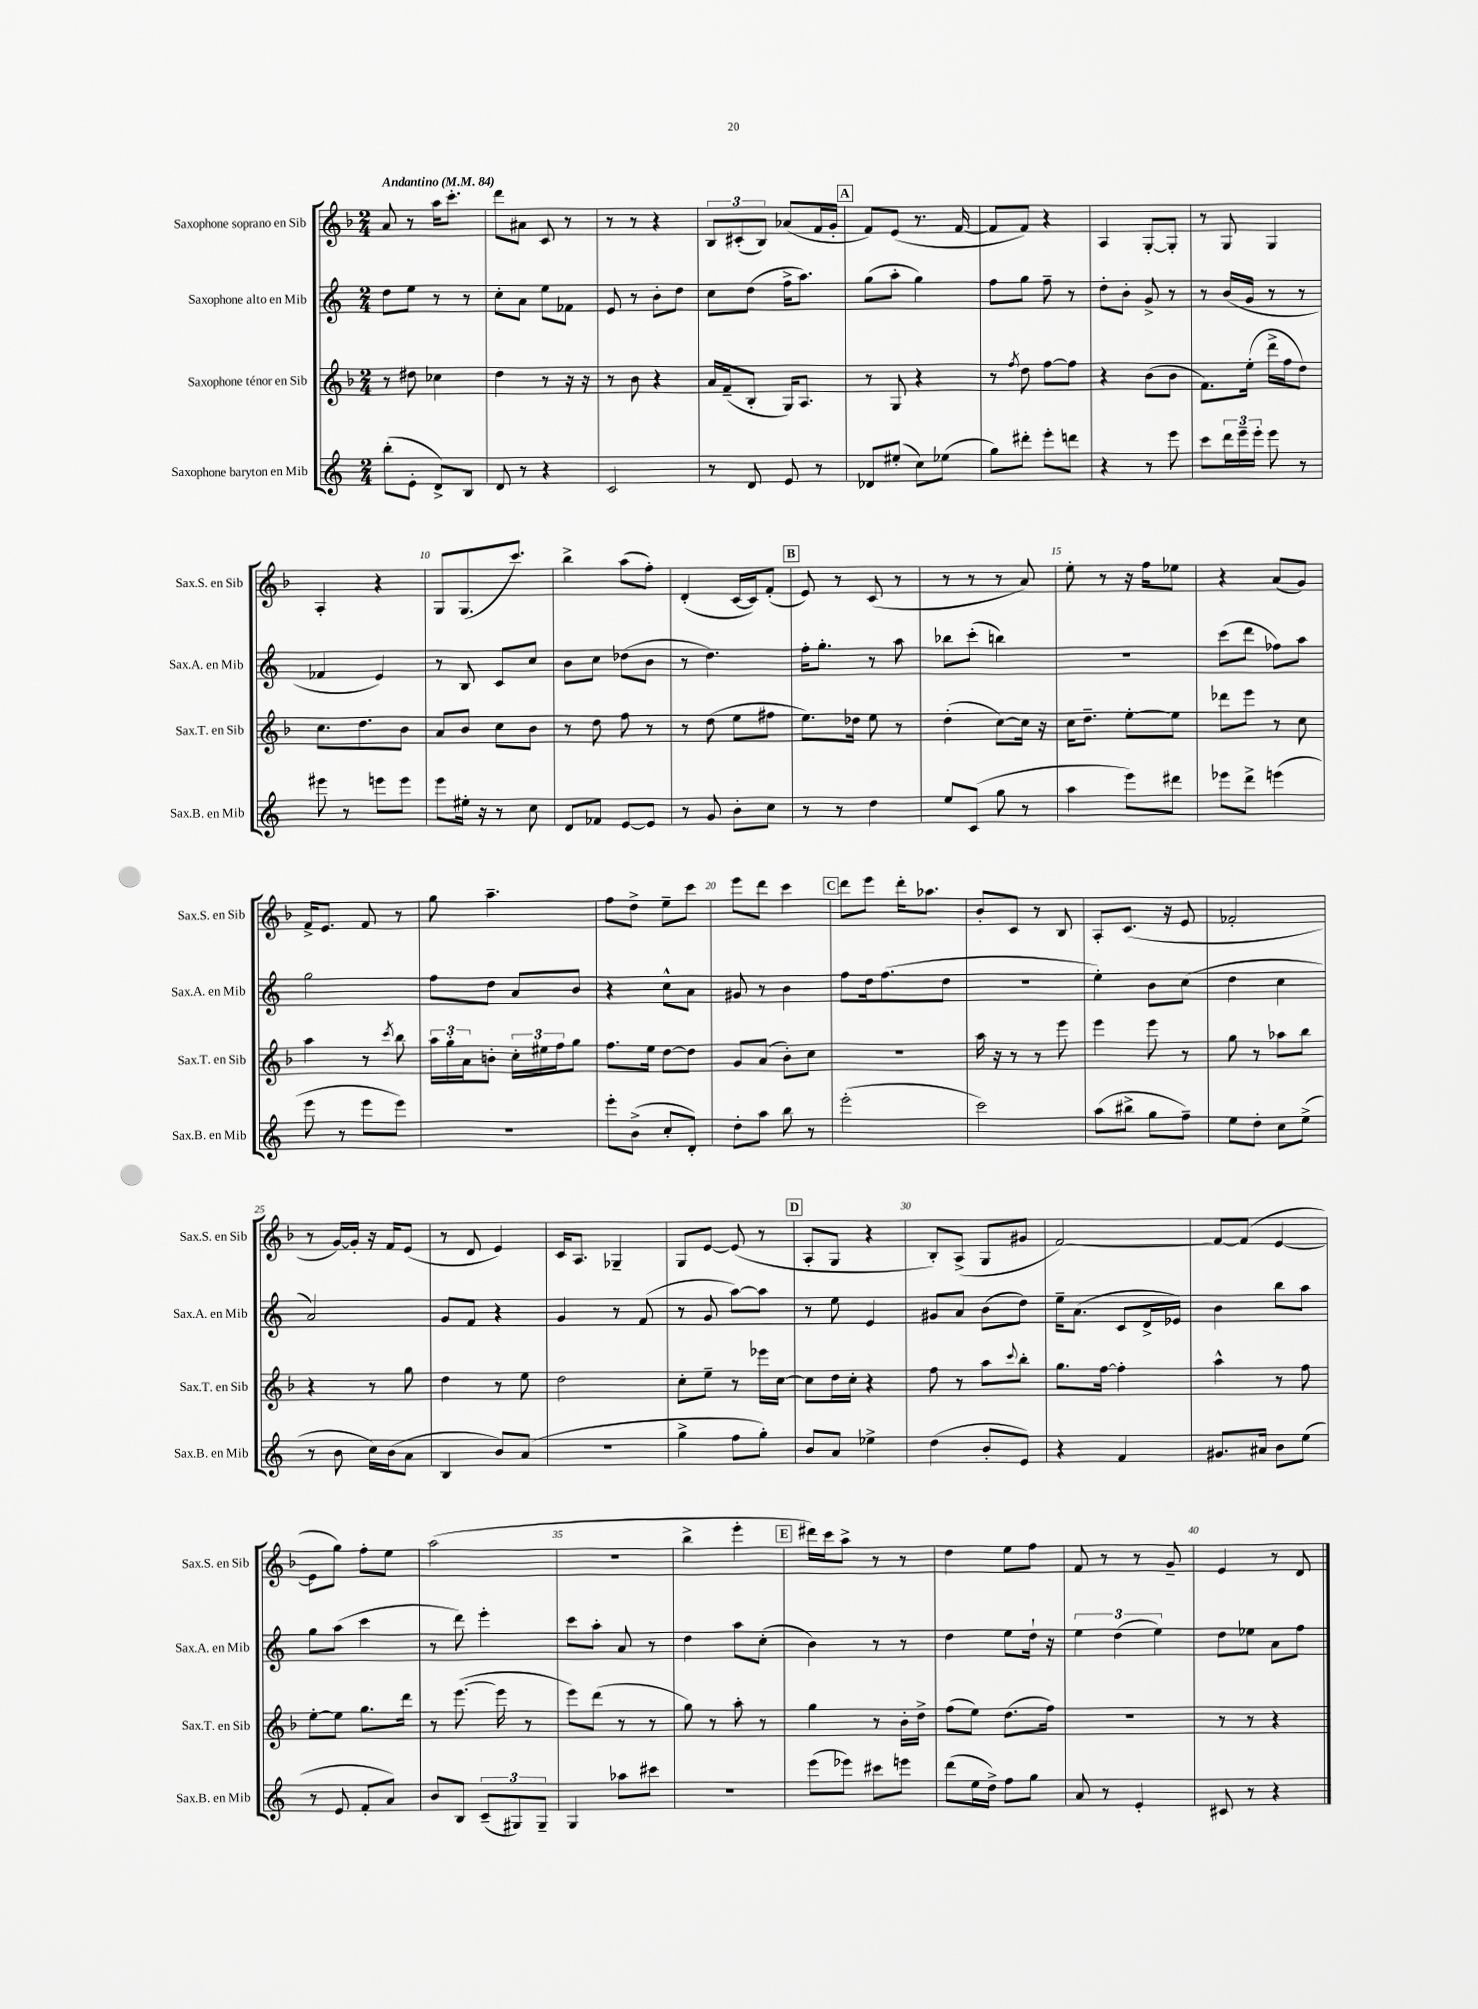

**kern	**kern	**kern	**kern
*staff4	*staff3	*staff2	*staff1
*clefG2	*clefG2	*clefG2	*clefG2
*k[]	*k[b-]	*k[]	*k[b-]
*M2/4	*M2/4	*M2/4	*M2/4
*MM84	*MM84	*MM84	*MM84
(8bb'\L	8r	8dd\L	8a/
8e'\J	8dd#\	8ee\J	8r
8d^/L)	4cc-\	8r	16aa\LK
.	.	.	8.ccc'\J
8B/J	.	8r	.
=	=	=	=
8d/	4dd\	8cc'\L	8ddd\L
8r	.	8a\J	8a#\J
4r	8r	8ee\L	8c/
.	16r	8f-\J	8r
.	16r	.	.
=	=	=	=
2c/	8r	8e/	8r
.	8b-\	8r	8r
.	4r	8b'\L	4r
.	.	8dd\J	.
=	=	=	=
8r	16a/LL	8cc\L	12B-/L
.	(16f~/J	.	.
.	.	.	(12c#'/
8d/	8B-'/J	(8dd\J	.
.	.	.	12B-/J)
8e/	16G/LK)	16ff^\LK	(8a-/L
.	8.A/J	8.aa\J)	.
8r	.	.	16f/L
.	.	.	16g'/JJ
=	=	=	=
8d-/L	8r	(8gg\L	8f/L)
(8ee#'/J	8G/	8aa'\J	(8e/J
8cc\L)	4r	4gg\)	8.r
(8ee-\J	.	.	.
.	.	.	[16f/
=	=	=	=
8gg\L)	8r	8ff\L	8f/]L
.	8qff/	.	.
8ddd#'\J	8dd\	8gg\J	8f/J)
8eee'\L	[8ff\L	8ff~\	4r
8ddd\J	8ff\]J	8r	.
=	=	=	=
4r	4r	8dd'\L	4A/
.	.	8b'\J	.
8r	(8b-\L	8g^/	[8G'/L
8eee\	8b-\J	8r	8G'/]J
=	=	=	=
8ccc\L	8.f\L)	8r	8r
24ddd\L	.	(16b/LL	8G/
24eee~\	.	.	.
.	(16ee'\Jk	16g/JJ	.
24eee'\JJ	.	.	.
8eee\	16ddd^\LL	8r	4G/
.	16ff\J	.	.
8r	8dd\J)	8r	.
=	=	=	=
8eee#\	8.cc\L	4f-/	4A'/
8r	.	.	.
.	8.dd\	.	.
8eee\L	.	4e/)	4r
8eee\J	8b-\J	.	.
=	=	=	=
8eee\L	8a/L	8r	8G/L
16ee#'\Jk	8b-/J	8B/	(8.G/
16r	.	.	.
8r	8cc\L	8c/L	.
.	.	.	8.ccc/J)
8cc\	8b-\J	8cc/J	.
=	=	=	=
8d/L	8r	8b\L	4bb-^\
8f-/J	8dd\	8cc\J	.
[8e/L	8ff\	(8dd-\L	(8aa\L
8e/]J	8r	8b\J	8ff'\J)
=	=	=	=
8r	8r	8r	(4d'/
8g/	(8dd\	4.dd\)	.
8b'\L	8ee\L	.	[16c/LL
.	.	.	16c/]J)
8cc\J	8ff#\J	.	(8f'/J
=	=	=	=
8r	8.ee\L)	16ff'\LK	8e/)
.	.	8.gg'\J	.
8r	.	.	8r
.	16dd-\Jk	.	.
4dd\	8ee\	8r	(8c/
.	8r	8aa\	8r
=	=	=	=
8ee/L	(4dd'\	8bb-\L	8r
(8c/J	.	(8ccc'\J	8r
8gg\	[8cc\L)	4bb\)	8r
8r	16cc\]Jk	.	8a/)
.	16r	.	.
=	=	=	=
4aa\	16cc\LK	2r	8ee'\
.	8.dd~\J	.	.
.	.	.	8r
8eee\L)	[8ee'\L	.	16r
.	.	.	16ff\LK
8ddd#\J	8ee\]J	.	8ee-\J
=	=	=	=
8eee-\L	8ddd-\L	(8ccc\L	4r
8ddd^\J	8eee\J	8ddd\J	.
(4eee\	8r	8ff-\L)	(8a/L
.	8cc\	8aa\J	8g/J)
=	=	=	=
8eee\	4aa\	2gg\	16f^/LK
.	.	.	8.e/J
8r	.	.	.
8eee\L	8r	.	8f/
.	8qccc/	.	.
8eee\J)	8bb-\	.	8r
=	=	=	=
2r	24aa\LL	8ff\L	8gg\
.	24gg'\	.	.
.	24a\J	.	.
.	8b'\J	8dd\J	4.aa~\
.	24cc'\LL	8a/L	.
.	24ee#\	.	.
.	24ff\J	.	.
.	8gg\J	8b/J	.
=	=	=	=
8eee'\L	8.ff\L	4r	8ff\L
(8b^\J	.	.	8dd^\J
.	16ee\Jk	.	.
8cc'/L	[8dd\L	8cc^^\L	8ee~\L
8d'/J)	8dd\]J	8a\J	8ccc\J
=	=	=	=
8dd'\L	8g/L	8g#/	8eee\L
8aa\J	(8a/J	8r	8ddd\J
8bb\	8b-'\L)	4b\	4ccc\
8r	8cc\J	.	.
=	=	=	=
(2eee'\	2r	8ff\L	8ddd\L
.	.	16dd\k	8eee\J
.	.	(8.ff\	.
.	.	.	16ddd'\LK
.	.	.	8.aa-\J
.	.	8dd\J	.
=	=	=	=
2ccc\)	16aa\	2r	8b-'/L
.	16r	.	.
.	8r	.	8c/J
.	8r	.	8r
.	8eee\	.	8B-/
=	=	=	=
(8aa\L	4eee\	4ee'\)	8A'/L
8bb#^\J	.	.	(8.c/J
8gg\L	8eee\	8b\L	.
.	.	.	16r
8ff~\J)	8r	(8cc\J	8e/
=	=	=	=
8ee\L	8gg\	4dd\	2f-'/
8dd'\J	8r	.	.
8cc\L	8aa-\L	4cc\	.
(8ee^\J	8bb-\J	.	.
=	=	=	=
8r	4r	2a/)	8r
8b\	.	.	[16g/LL)
.	.	.	16g'/]JJ
16cc\LL)	8r	.	16r
(16b\J	.	.	16f/LK
8a\J	8gg\	.	(8e/J
=	=	=	=
4B/	4dd\	8g/L	8r
.	.	8f/J	8d/
8b/L)	8r	4r	4e/)
(8a/J	8ee\	.	.
=	=	=	=
2r	2dd\	4g/	16c/LK
.	.	.	8.A/J
.	.	8r	4G-~/
.	.	(8f/	.
=	=	=	=
4gg^\	8cc'\L	8r	8G/L
.	8ee~\J	8g/	[8e/J
8ff\L	8r	[8aa\L)	(8e/]
8gg'\J)	16eee-\LL	8aa\]J	8r
.	[16cc\JJ	.	.
=	=	=	=
8b/L	8cc\]L	8r	8A'/L
8a/J	16dd\L	8ee\	8G/J
.	16cc'\JJ	.	.
4ee-^\	4r	4e/	4r
=	=	=	=
(4dd\	8ff\	8g#/L	8B-'/L)
.	8r	8a/J	(8A^/J
8b'/L	8aa\L	(8b\L	8G/L
.	8qqccc/	.	.
8e/J)	8bb-'\J	8dd\J)	8g#/J
=	=	=	=
4r	8.gg\L	16ee~\LK	[2f/)
.	.	(8.a\J	.
.	[16ff\Jk	.	.
4f/	4ff'\]	8c/L	.
.	.	16d^/L	.
.	.	16e-/JJ)	.
=	=	=	=
8.g#/L	4aa^^\	4b\	8f/_L
.	.	.	(8f/]J
16a#/Jk	.	.	.
8b\L	8r	8bb\L	[4e/
(8ee\J	8ff\	8aa\J	.
=	=	=	=
8r	[8ee'\L	8gg\L	8e\]L
8e/	8ee\]J	(8aa\J	8gg\J)
8f'/L	8.gg\L	4ccc\	8ff'\L
8a/J)	.	.	8ee\J
.	16ddd\Jk	.	.
=	=	=	=
8b/L	8r	8r	(2aa\
8B/J	([8.eee\	8ddd\)	.
(12c~/L	.	4eee'\	.
.	16eee\]	.	.
12G#/)	.	.	.
.	8r	.	.
12G#~/J	.	.	.
=	=	=	=
4G/	8eee\L)	8ccc\L	2r
.	(8ddd\J	8aa'\J	.
8aa-\L	8r	8a/	.
8ccc#\J	8r	8r	.
=	=	=	=
2r	8gg\)	4dd\	4bb-^\
.	8r	.	.
.	8aa'\	8aa\L	4eee'\
.	8r	(8cc'\J	.
=	=	=	=
(8eee\L	4gg\	4b\)	16ddd#\LL)
.	.	.	16ccc\J
8eee-\J)	.	.	8aa^\J
8ccc#\L	8r	8r	8r
8eee\J	16b-'\LL	8r	8r
.	16dd^\JJ	.	.
=	=	=	=
(8ddd\L	(8ff\L	4dd\	4dd\
16ee\L	8ee\J)	.	.
16dd^\JJ)	.	.	.
8ff\L	(8.dd\L	8ee\L	8ee\L
8gg\J	.	16dd`\Jk	8ff\J
.	16ff\Jk)	16r	.
=	=	=	=
8a/	2r	6ee\	8f/
8r	.	.	8r
.	.	(6dd\	.
4e'/	.	.	8r
.	.	6ee\)	.
.	.	.	8g~/
=	=	=	=
8c#/	8r	8dd\L	4e/
8r	8r	8ee-\J	.
4r	4r	8a\L	8r
.	.	8ff\J	8d/
==	==	==	==
*-	*-	*-	*-
